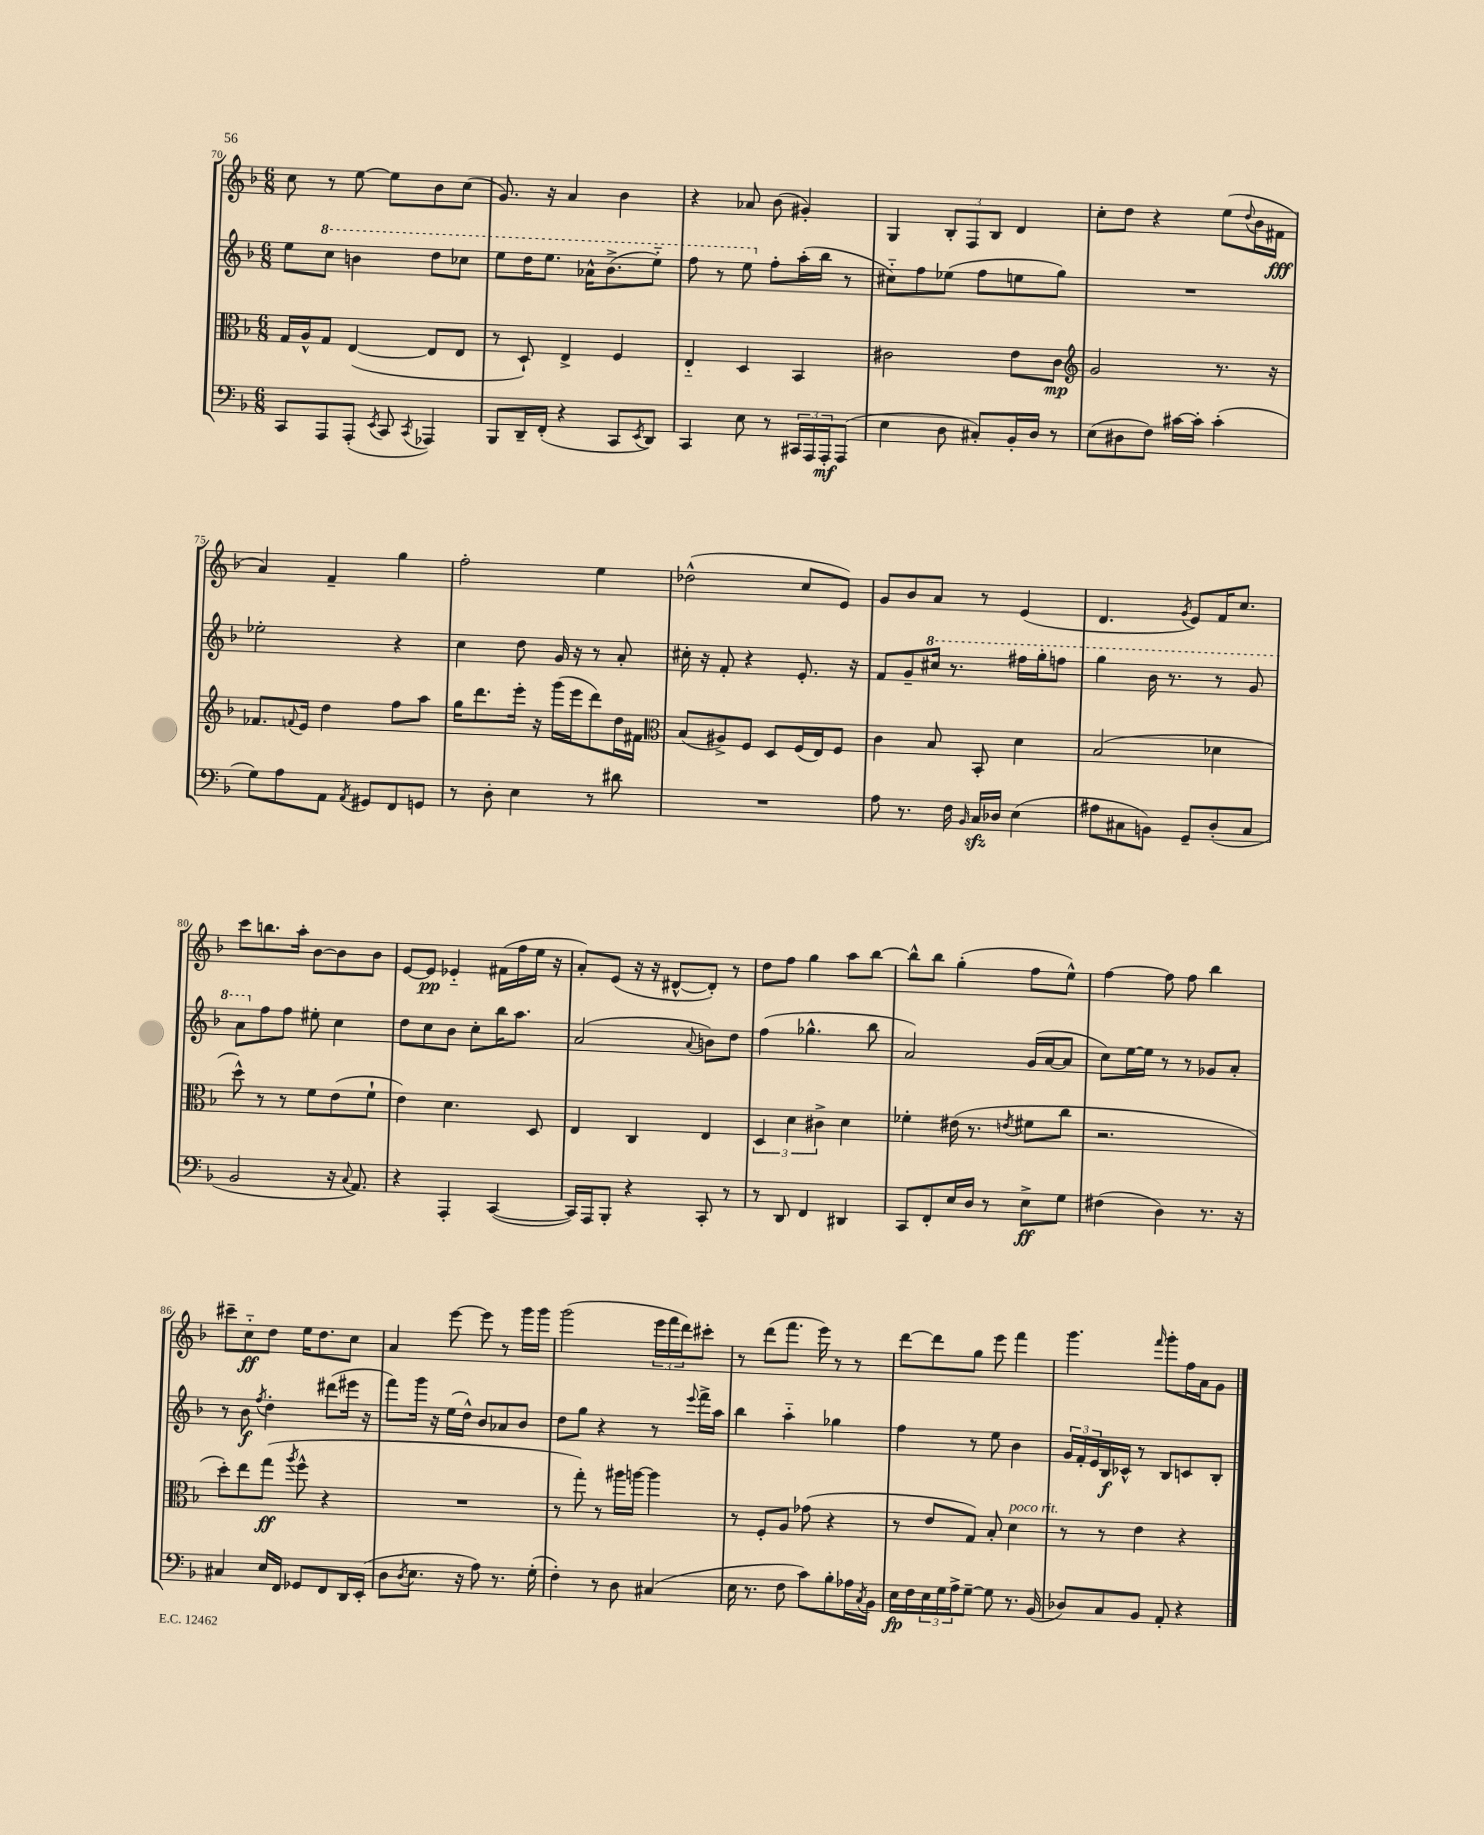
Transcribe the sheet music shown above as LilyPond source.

<<
\new StaffGroup <<
\new Staff = "s0" {
    \clef treble \key f \major \numericTimeSignature \time 6/8
    c''8 r8 e''8~ e''8 bes'8 c''8( |
    g'8.) r16 a'4 bes'4 |
    r4 aes'8 bes'8( gis'4-.) |
    g4 \tuplet 3/2 { bes8-. f8 bes8 } d'4 |
    c''8-. d''8 r4 e''8( \appoggiatura { d''8 } bes'16 fis'16\fff |
    a'4) f'4-- g''4 |
    f''2-. e''4 |
    des''2-^( c''8 e'8) |
    g'8 bes'8 a'8 r8 e'4( |
    d'4. \acciaccatura { g'8 } e'8) f'16 c''8. |
    c'''8 b''8. a''16-. bes'8~ bes'8 bes'8 |
    e'8~ e'8\pp ees'4-_ fis'16( f''16 e''16 r16 |
    a'8-.) e'8( r16 r16 dis'8~-^ dis'8-.) r8 |
    d''8 f''8 g''4 a''8 bes''8~ |
    bes''8-^ bes''8 g''4-.( f''8 e''8-^) |
    f''4~ f''8 f''8 bes''4 |
    cis'''8-- c''8-_\ff d''8 e''16 d''8. c''8 |
    a'4 e'''8~ e'''8 r8 g'''16 g'''16 |
    g'''2( \tuplet 3/2 { e'''16 f'''16 d'''16) } cis'''8-. |
    r8 d'''8( f'''8. e'''16) r8 r8 |
    d'''8~ d'''8 g''8 e'''8 f'''4 |
    g'''4. \grace { f'''16 } g'''8-. f''16 a'16 g'8 \bar "|." |
}
\new Staff = "s1" {
    \clef treble \key f \major \numericTimeSignature \time 6/8
    e''8 \ottava #1 c'''8 b''4 d'''8 ces'''8 |
    e'''8 d'''16 e'''8. aes''16-^ bes''8.->( e'''8-_) |
    f'''8 r8 e'''8 \ottava #0 f''8-. a''16-.( bes''16 r8 |
    cis''8-_) f''8 ees''8( f''8 e''8 g''8) |
    R2. |
    ees''2-. r4 |
    c''4 d''8 g'16 r16 r8 a'8-. |
    cis''16-. r16 f'8-. r4 e'8.-. r16 |
    f'8 g'8-- \ottava #1 cis'''16 r8. fis'''16 g'''16-. f'''8 |
    g'''4 bes''16 r8. r8 g''8 |
    a''8 \ottava #0 f''8 f''8 eis''8-. c''4 |
    d''8 c''8 bes'8 c''8-. bes''16 a''8. |
    a'2( \appoggiatura { a'8 } b'8) d''8 |
    f''4( ges''4.-^ bes''8 |
    a'2) g'16( a'16~ a'8 |
    c''8) e''16~ e''16 r8 r8 ges'8 a'8-. |
    r8 bes'8\f \acciaccatura { f''8 } d''4-. dis'''8( eis'''16 r16 |
    f'''8) g'''16 r16 e''16( d''16-^) bes'8 aes'8 bes'8 |
    d''8 g''8 r4 r8 \appoggiatura { e'''8 } f'''16-> a''16 |
    bes''4 a''4-_ ges''4 |
    f''4 r8 e''8 bes'4 |
    \tuplet 3/2 { g'16 f'16-. e'16 } bes16\f ces'16-^ r8 bes8 c'8 bes8-. \bar "|." |
}
\new Staff = "s2" {
    \clef alto \key f \major \numericTimeSignature \time 6/8
    g16 a16-^ g8 e4~( e8 e8 |
    r8 d8-!) e4-> f4 |
    e4-_ d4 bes,4 |
    cis'2 e'8 cis'8\mp |
    \clef treble g'2 r8. r16 |
    fes'8. \appoggiatura { f'8 } e'16 d''4 f''8 a''8 |
    g''16 d'''8. e'''16-. r16 g'''16( e'''16 d'''8) d''16 fis'16 |
    \clef alto bes8( ais8->) f8 d8 f16( e16) f8 |
    c'4 bes8 bes,8-. d'4 |
    bes2( des'4 |
    d''8-^) r8 r8 f'8 e'8( f'8-! |
    e'4) d'4. d8 |
    e4 c4 e4 |
    \tuplet 3/2 { d4 d'4 cis'4-> } d'4 |
    fes'4-. eis'16( r8. \acciaccatura { e'8 } fis'8 c''8 |
    r2. |
    d''8-.) e''8 g''8\ff( \acciaccatura { a''8 } f''8-^ r4 |
    R2. |
    r8 g''8-.) r8 ais''16 a''16~ a''4 |
    r8 f8-. a8 ges'8( r4 |
    r8 e'8 g8) bes8-. d'4^\markup { \italic "poco rit." } |
    r8 r8 e'4 r4 \bar "|." |
}
\new Staff = "s3" {
    \clef bass \key f \major \numericTimeSignature \time 6/8
    c,8 a,,8 a,,8-.( \acciaccatura { e,8 } c,8 \acciaccatura { c,8 } aes,,4) |
    bes,,8 d,16-- f,16-.( r4 c,8 \acciaccatura { e,8 } d,8) |
    c,4 e8 r8 \tuplet 3/2 { cis,16 a,,16 a,,16-.\mf } a,,8( |
    e4 d8 cis8-.) bes,16-. d16 r8 |
    e8( dis8 f8) cis'16~ cis'16-. cis'4-.( |
    g8) a8 a,8 \acciaccatura { a,8 } gis,8 f,8 g,8 |
    r8 d8-. e4 r8 dis'8 |
    R2. |
    a8 r8. f16 \grace { bes,16 } c16\sfz des16 e4( |
    ais8 cis8 b,8) g,8-- d8-.( cis8 |
    bes,2 r16 \appoggiatura { c8 } a,8.) |
    r4 a,,4-. c,4~( |
    c,16) a,,16 bes,,8-. r4 c,8-. r8 |
    r8 d,8 f,4 dis,4 |
    c,8 f,8-. e16 d16 r8 e8->\ff g8 |
    fis4( d4) r8. r16 |
    cis4 e16 f,16 ges,8 f,8 d,16 e,16-.( |
    d8 \acciaccatura { d8 } e8. r16 a8) r8. g16-.( |
    f4-.) r8 d8 cis4( |
    e16 r8. f8 c'8) bes8-. aes16 \acciaccatura { c8 } bes,16 |
    e16\fp f16 \tuplet 3/2 { e16 g16 a16-> } g8~-- g8 r8. bes,16( |
    des8) c8 bes,8 a,8-. r4 \bar "|." |
}
>>
>>
\layout { \context { \Score currentBarNumber = #70 } }
